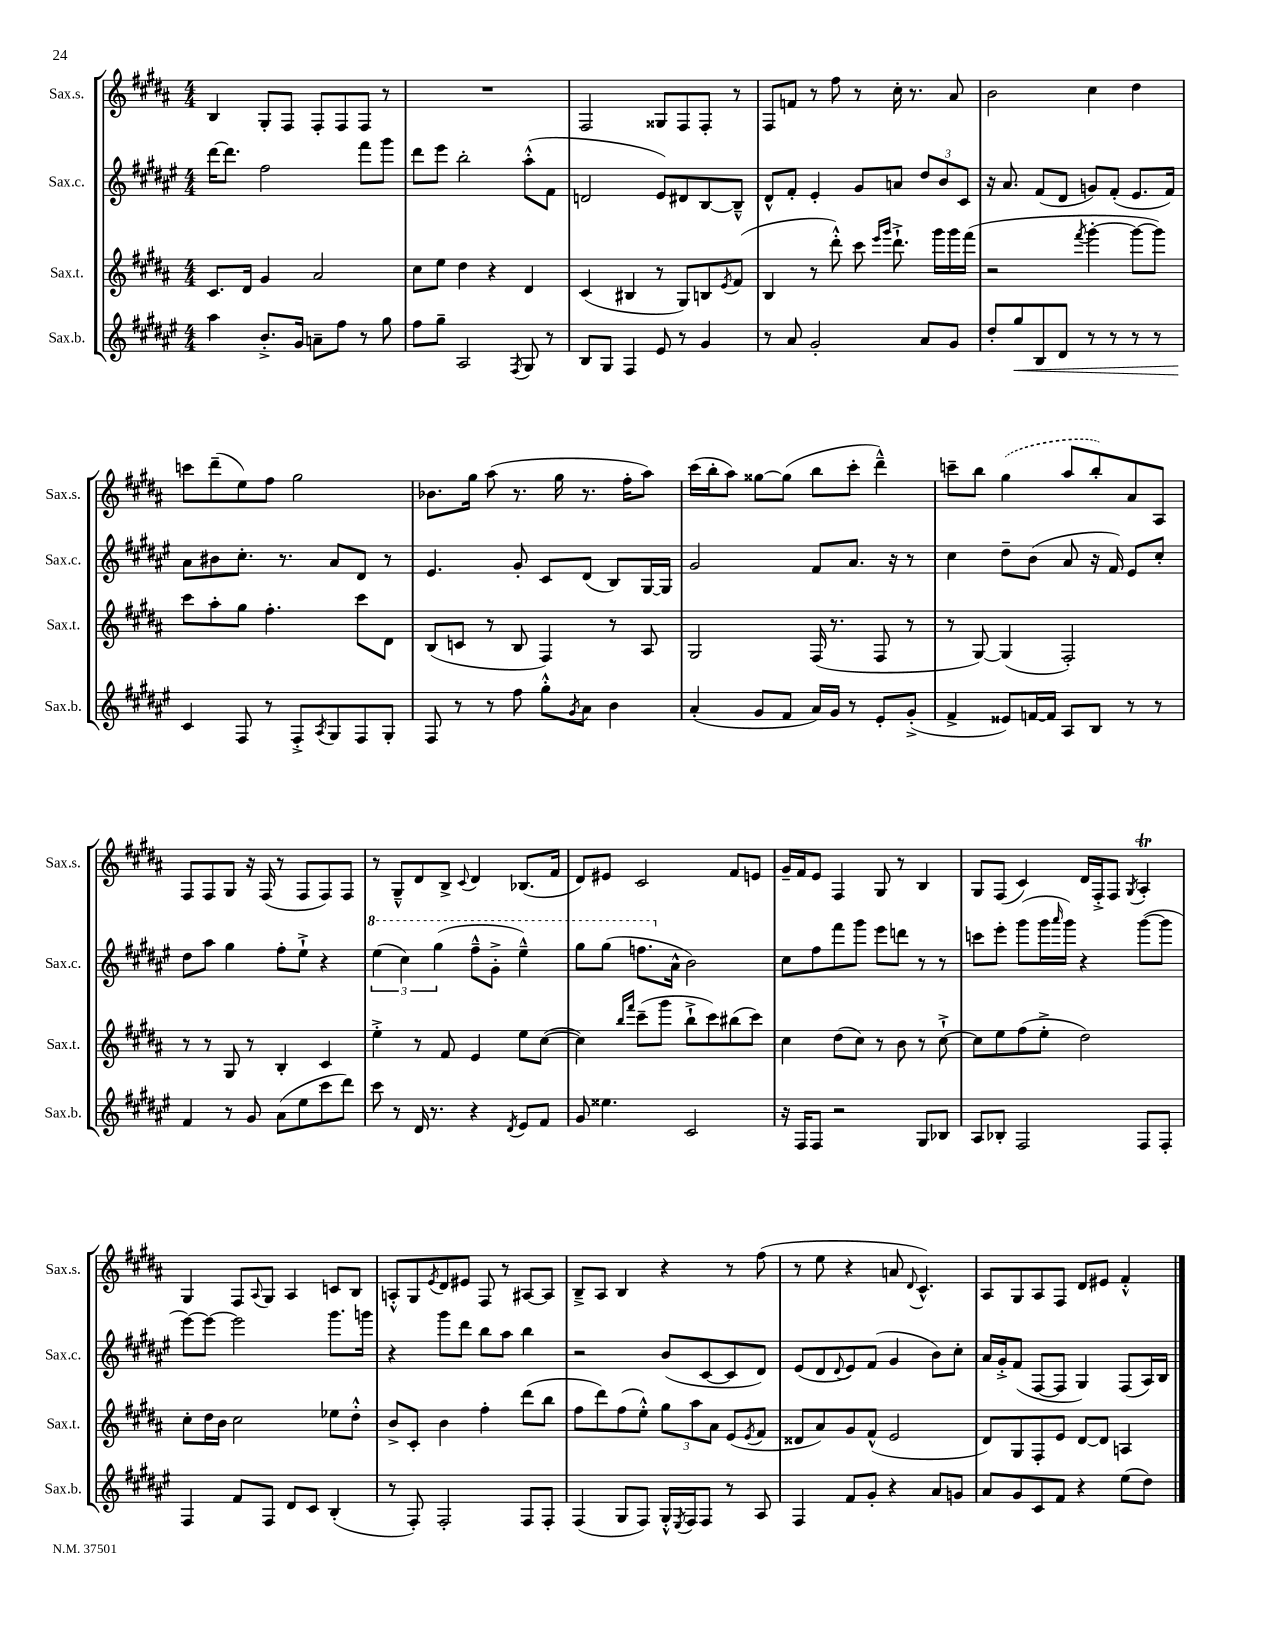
<<
\new StaffGroup <<
\new Staff = "s0" \with { instrumentName = "Sax.s." shortInstrumentName = "Sax.s." } {
    \clef treble \key b \major \numericTimeSignature \time 4/4
    b4 gis8-. fis8 fis8-. fis8 fis8 r8 |
    R1 |
    fis2 gisis8 fis8 fis8-. r8 |
    fis8 f'8 r8 fis''8 r8 cis''16-. r8. ais'8 |
    b'2 cis''4 dis''4 |
    c'''8 dis'''8--( e''8) fis''8 gis''2 |
    bes'8. gis''16 ais''8( r8. gis''16 r8. fis''16-. ais''8) |
    cis'''16( b''16-. ais''8) gisis''8~ gisis''8( b''8 cis'''8-. dis'''4---^) |
    c'''8-- b''8 \once \slurDashed gis''4( ais''8 b''8-.) ais'8 ais8 |
    fis8 fis8 gis8 r16 fis16( r8 fis8 fis8) fis8 |
    r8 gis8---^ dis'8 b8-> \appoggiatura { cis'8 } dis'4 bes8.( fis'16 |
    dis'8) eis'8 cis'2 fis'8 e'8 |
    gis'16-- fis'16 e'8 fis4 gis8 r8 b4 |
    gis8 fis8( cis'4) dis'16 fis16-.-> fis8 \acciaccatura { gis8 } ais4-.\trill |
    gis4 fis8 \appoggiatura { ais8 } gis8 ais4 c'8 b8 |
    a8-.-^ gis8 \acciaccatura { e'8 } dis'8 eis'8 fis8 r8 ais8~ ais8 |
    b8---> ais8 b4 r4 r8 fis''8( |
    r8 e''8 r4 a'8 \appoggiatura { dis'8 } cis'4.-^) |
    ais8 gis8 ais8 fis8 dis'8 eis'8 fis'4-.-^ \bar "|." |
}
\new Staff = "s1" \with { instrumentName = "Sax.c." shortInstrumentName = "Sax.c." } {
    \clef treble \key fis \major \numericTimeSignature \time 4/4
    dis'''16~ dis'''8. fis''2 fis'''8 gis'''8 |
    dis'''8 eis'''8 b''2-. ais''8-.-^( fis'8 |
    d'2 eis'8) dis'8 b8~ b8---^ |
    dis'8-^ fis'8-. eis'4-. gis'8 a'8 \tuplet 3/2 { dis''8 b'8 cis'8 } |
    r16 ais'8. fis'8( dis'8 g'8) fis'8-.( eis'8. fis'16) |
    ais'8 bis'8 cis''8.-. r8. ais'8 dis'8 r8 |
    eis'4. gis'8-. cis'8 dis'8( b8) gis16~ gis16 |
    gis'2 fis'8 ais'8. r16 r8 |
    cis''4 dis''8-- b'8( ais'8 r16 fis'16) eis'8 cis''8-. |
    dis''8 ais''8 gis''4 fis''8-. eis''8-!-> r4 |
    \tuplet 3/2 { \ottava #1 eis'''4( cis'''4) gis'''4( } fis'''8---^ gis''8-.-> eis'''4---^) |
    gis'''8 gis'''8( f'''8. \ottava #0 ais'16-^ b'2) |
    cis''8 fis''8 fis'''8 gis'''8 eis'''8 d'''8 r8 r8 |
    c'''8 eis'''8-. gis'''8( gis'''16 \grace { ais'''16 } gis'''16) r4 gis'''8~( gis'''8 |
    eis'''8~) eis'''8~ eis'''2 gis'''8. g'''16 |
    r4 gis'''8 dis'''8 b''8 ais''8 b''4 |
    r2 b'8( cis'8~ cis'8 dis'8) |
    eis'8( dis'8 \appoggiatura { dis'8 } eis'8) fis'8( gis'4 b'8) cis''8-. |
    ais'16 gis'16-.-> fis'8( fis8~ fis8 gis4) fis8( ais16) b16 \bar "|." |
}
\new Staff = "s2" \with { instrumentName = "Sax.t." shortInstrumentName = "Sax.t." } {
    \clef treble \key b \major \numericTimeSignature \time 4/4
    cis'8. dis'16 gis'4 ais'2 |
    cis''8 e''8 dis''4 r4 dis'4 |
    cis'4( bis4 r8 gis8) b8 \acciaccatura { e'8 } fis'8( |
    b4 r8 dis'''8-.-^) cis'''8 \grace { e'''16 gis'''16 } dis'''8.-!-> gis'''16 gis'''16 fis'''16( |
    r2 \acciaccatura { fis'''8 } gis'''4~-. gis'''8~ gis'''8) |
    cis'''8 ais''8-. gis''8 fis''4.-. cis'''8 dis'8 |
    b8( c'8 r8 b8 fis4) r8 ais8 |
    gis2 fis16( r8. fis8 r8 |
    r8 gis8~) gis4( fis2-.) |
    r8 r8 gis8 r8 b4-. cis'4 |
    e''4-.-> r8 fis'8 e'4 e''8 cis''8~( |
    cis''4) \grace { b''16 fis'''16 } cis'''8--( gis'''8 b''8-!-> cis'''8) bis''8( cis'''8) |
    cis''4 dis''8( cis''8) r8 b'8 r8 cis''8~-!-> |
    cis''8 e''8 fis''8( e''8-.-> dis''2) |
    cis''8-. dis''16 b'16 cis''2 ees''8 dis''8-.-^ |
    b'8-> cis'8-. b'4 fis''4-. dis'''8( b''8 |
    fis''8 dis'''8) fis''8( e''8-.-^) \tuplet 3/2 { gis''8 ais''8 ais'8 } e'8( \acciaccatura { e'8 } fis'8 |
    disis'8 ais'8) gis'8 fis'8-^( e'2 |
    dis'8) gis8 fis8-. e'8 dis'8~ dis'8 a4 \bar "|." |
}
\new Staff = "s3" \with { instrumentName = "Sax.b." shortInstrumentName = "Sax.b." } {
    \clef treble \key fis \major \numericTimeSignature \time 4/4
    ais''4 b'8.-.-> gis'16 a'8-- fis''8 r8 gis''8 |
    fis''8 gis''8-- ais2 \acciaccatura { fis8 } gis8 r8 |
    b8 gis8 fis4 eis'8 r8 gis'4 |
    r8 ais'8 gis'2-. ais'8 gis'8 |
    dis''8-. gis''8\< b8 dis'8 r8 r8 r8 r8 |
    cis'4\! fis8 r8 fis8-.-> \acciaccatura { ais8 } gis8 fis8 gis8-. |
    fis8 r8 r8 fis''8 gis''8-.-^ \acciaccatura { gis'8 } ais'8 b'4 |
    ais'4-.( gis'8 fis'8 ais'16) gis'16 r8 eis'8-. gis'8-.->( |
    fis'4-> eisis'8) f'16~ f'16 ais8 b8 r8 r8 |
    fis'4 r8 gis'8 ais'8( eis''8 cis'''8 dis'''8) |
    cis'''8 r8 dis'16 r8. r4 \acciaccatura { dis'8 } eis'8 fis'8 |
    gis'8 eisis''4. cis'2 |
    r16 fis16 fis8 r2 gis8 bes8 |
    ais8 bes8-. fis2 fis8 fis8-. |
    fis4 fis'8 fis8 dis'8 cis'8 b4-.( |
    r8 fis8-.) fis2-. fis8 fis8-. |
    fis4( gis8 fis8) gis16-.-^ \acciaccatura { eis8 } fis16 fis8 r8 ais8 |
    fis4 fis'8 gis'8-. r4 ais'8 g'8 |
    ais'8 gis'8 cis'8 fis'8 r4 eis''8( dis''8) \bar "|." |
}
>>
>>
\layout { \context { \Score \remove "Bar_number_engraver" } }
